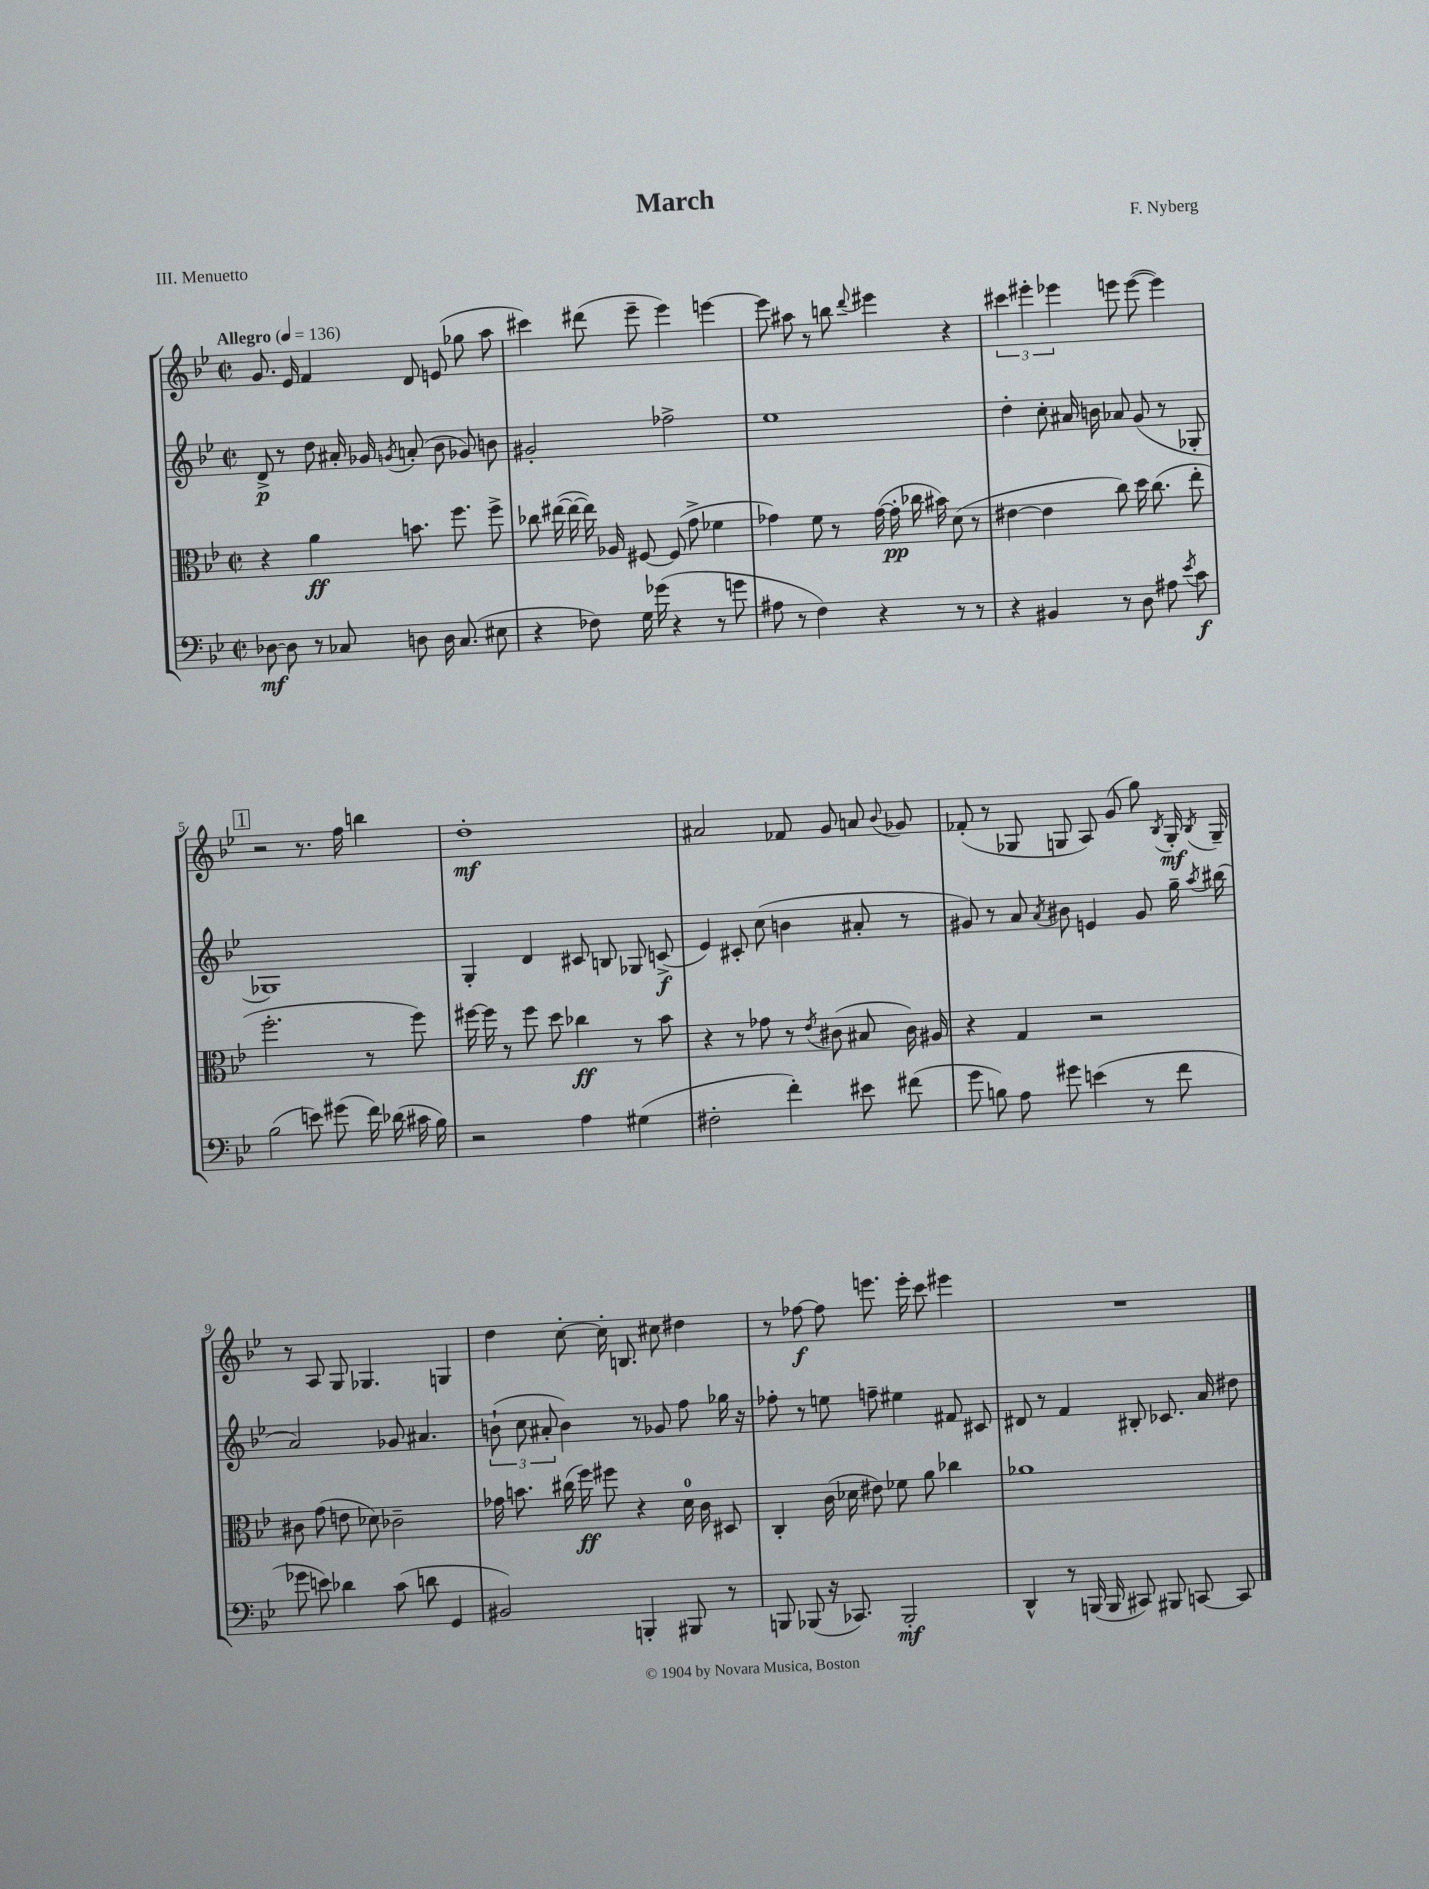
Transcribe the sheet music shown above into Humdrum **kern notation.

**kern	**dynam	**kern	**dynam	**kern	**dynam	**kern	**dynam
*part4	*part4	*part3	*part3	*part2	*part2	*part1	*part1
*staff4	*staff4	*staff3	*staff3	*staff2	*staff2	*staff1	*staff1
*clefF4	*	*clefC3	*	*clefG2	*	*clefG2	*
*k[b-e-]	*	*k[b-e-]	*	*k[b-e-]	*	*k[b-e-]	*
*M2/2	*	*M2/2	*	*M2/2	*	*M2/2	*
*met(c|)	*	*met(c|)	*	*met(c|)	*	*met(c|)	*
*MM136	*	*MM136	*	*MM136	*	*MM136	*
=1	=1	=1	=1	=1	=1	=1	=1
!	!	!	!	!	!	!LO:TX:a:B:t=Allegro	!
[8D-X\	mf	4r	.	8d^/	p	8.g/	.
8D-\]	.	.	.	8r	.	.	.
.	.	.	.	.	.	16e-/	.
8r	.	4a\	ff	8dd\	.	4f/	.
8C-X/	.	.	.	16a#X'/	.	.	.
.	.	.	.	16g-X/	.	.	.
.	.	.	.	8qgn/	.	.	.
8Dn\	.	8.bn\	.	(8an'/	.	8d/	.
16D\	.	.	.	8b-\	.	(8en/	.
(8.C-/	.	8.ff\	.	.	.	.	.
.	.	.	.	8g-X/)	.	8gg-X\	.
8E#X\	.	8ff^\	.	8bn\	.	8aa\	.
=2	=2	=2	=2	=2	=2	=2	=2
4r	.	8cc-X\	.	2g#X'/	.	4ccc#X\)	.
.	.	([16ee#X\	.	.	.	.	.
.	.	16ee#\_	.	.	.	.	.
8F-X\)	.	16ee#\])	.	.	.	(8ddd#X\	.
.	.	16A-X/	.	.	.	.	.
16G\	.	[8F#X/	.	.	.	8eee-~\	.
(16g-X\	.	.	.	.	.	.	.
4r	.	(8F#/]	.	2ff-X^\	.	4eee-\)	.
.	.	8g^\	.	.	.	.	.
8r	.	4f-X\	.	.	.	[4eeen\	.
8gn\	.	.	.	.	.	.	.
=3	=3	=3	=3	=3	=3	=3	=3
8A#X\	.	4g-X\)	.	1ee-	.	8eee\]	.
8r	.	.	.	.	.	8aa#X\	.
4F\)	.	8f\	.	.	.	8r	.
.	.	8r	.	.	.	8bbn\	.
.	.	.	.	.	.	8qqddd/	.
4r	.	([16g-\	.	.	.	4eee#X\	.
.	.	16g-'\]	pp	.	.	.	.
.	.	16cc-X\	.	.	.	.	.
.	.	16b#X\)	.	.	.	.	.
8r	.	(8d\	.	.	.	4r	.
8r	.	8r	.	.	.	.	.
=4	=4	=4	=4	=4	=4	=4	=4
4r	.	[4e#X\	.	4dd'\	.	6ccc#X\	.
.	.	.	.	.	.	6eee#X'\	.
4BB#X/	.	4e#\]	.	8cc'\	.	.	.
.	.	.	.	.	.	6eee-X\	.
.	.	.	.	16a#X/	.	.	.
.	.	.	.	16bn\	.	.	.
8r	.	8cc\)	.	8a-X/	.	8eeen\	.
8D\	.	16dd\	.	(8g/	.	([8eee\	.
.	.	(8.cc\	.	.	.	.	.
8A#X\	.	.	.	8r	.	4eee\])	.
8qe-/	.	.	.	.	.	.	.
8c\	f	8ee-'\	.	8G-X'/	.	.	.
!!LO:LB:g=z
!!LO:REH:place=s1:t=1
=5	=5	=5	=5	=5	=5	=5	=5
(2B-\	.	2.ff'\	.	1G-X)	.	2r	.
8en\)	.	.	.	.	.	8.r	.
(8g#X\	.	.	.	.	.	.	.
.	.	.	.	.	.	16ff\	.
16f\)	.	8r	.	.	.	4bbn\	.
(16d-X\	.	.	.	.	.	.	.
16c#X\	.	8ff\)	.	.	.	.	.
16B-\)	.	.	.	.	.	.	.
=6	=6	=6	=6	=6	=6	=6	=6
2r	.	[16ff#X\	.	4G'/	.	1dd'	mf
.	.	16ff#\]	.	.	.	.	.
.	.	8r	.	.	.	.	.
.	.	8ff#\	.	4d/	.	.	.
.	.	8dd\	.	.	.	.	.
4A\	.	4cc-X\	ff	8c#X/	.	.	.
.	.	.	.	8Bn/	.	.	.
(4G#X\	.	8r	.	8G-X/	.	.	.
.	.	8b-\	.	(8cn^/	f	.	.
=7	=7	=7	=7	=7	=7	=7	=7
2F#X'\	.	4r	.	4e-/)	.	2a#X/	.
.	.	8r	.	8c#X'/	.	.	.
.	.	8g-X\	.	(8cc\	.	.	.
4f'\)	.	8r	.	4bn\	.	8f-X/	.
.	.	8qe-/	.	.	.	.	.
.	.	(8c#X\	.	.	.	8g/	.
8e#X\	.	8B#X/	.	8a#X'/	.	8an/	.
.	.	.	.	.	.	8qqb-/	.
(8f#X\	.	16c#\)	.	8r	.	8g-X/	.
.	.	16A#X/	.	.	.	.	.
=8	=8	=8	=8	=8	=8	=8	=8
8g\	.	4r	.	8g#X/)	.	(8f-X'/	.
8Bn\)	.	.	.	8r	.	8r	.
8A\	.	4G/	.	8a/	.	8G-X/	.
.	.	.	.	8qa/	.	.	.
8g#X\	.	.	.	8b#X\	.	8Gn/	.
(4en\	.	2r	.	4en/	.	8A/)	.
.	.	.	.	.	.	(8g/	.
8r	.	.	.	8g#/	.	8gg\)	.
.	.	.	.	.	.	8qB-/	.
8f\	.	.	.	16gg~\	.	16G'/	mf
.	.	.	.	8qaa/	.	8qB-/	.
.	.	.	.	(16bb#X\	.	16G~/	.
!!LO:LB:g=z
=9	=9	=9	=9	=9	=9	=9	=9
8g-X\	.	8c#X\	.	2a/)	.	8r	.
8en\)	.	(8g\	.	.	.	8A/	.
4d-X\	.	8en\	.	.	.	8G/	.
.	.	8d-X\)	.	.	.	4.G-X/	.
(8c\	.	2c-X~\	.	8g-X/	.	.	.
8dn\	.	.	.	4.a#X/	.	.	.
4GG/	.	.	.	.	.	4Gn/	.
=10	=10	=10	=10	=10	=10	=10	=10
2BB#X/)	.	16g-X\	.	(12bn`\	.	4dd\	.
.	.	8.bn\	.	.	.	.	.
.	.	.	.	12cc\	.	.	.
.	.	.	.	12a#X'/	.	.	.
.	.	(16cc#X\	.	4b\)	.	[8cc'\	.
.	.	16ff\)	ff	.	.	.	.
.	.	8ff#X\	.	.	.	16cc'\]	.
.	.	.	.	.	.	8.Bn/	.
4BBBn'/	.	4r	.	8r	.	.	.
.	.	.	.	8g-X/	.	8cc#X\	.
8BBB#X/	.	16d\	.	8ff\	.	4dd#X\	.
.	.	16c\	.	.	.	.	.
8r	.	8D#X/	.	16gg-X\	.	.	.
.	.	.	.	16r	.	.	.
=11	=11	=11	=11	=11	=11	=11	=11
8BBBn/	.	4C'/	.	8ff-X'\	.	8r	.
(8BBB-X/	.	.	.	8r	.	[8ff-X\	f
16r	.	(16c\	.	8een\	.	8ff-\]	.
8.CC-X/)	.	16d-X\	.	.	.	.	.
.	.	8e#X\)	.	8ffn~\	.	8.eeen\	.
2BBB-'/	mf	8f-X\	.	4ee#X\	.	.	.
.	.	.	.	.	.	16eee'\	.
.	.	8a\	.	.	.	8ccc\	.
.	.	4cc-X\	.	8f#X/	.	4eee#X\	.
.	.	.	.	8c#X/	.	.	.
=12	=12	=12	=12	=12	=12	=12	=12
4DD^^/	.	1a-X	.	8d#X/	.	1r	.
.	.	.	.	8r	.	.	.
8r	.	.	.	4f/	.	.	.
(16BBBn/	.	.	.	.	.	.	.
16BBB/	.	.	.	.	.	.	.
8CC#X/)	.	.	.	8B#X'/	.	.	.
8BBB#X/	.	.	.	8.c-X/	.	.	.
[8CCn/	.	.	.	.	.	.	.
.	.	.	.	16a/	.	.	.
8CC/]	.	.	.	8dd#X\	.	.	.
==	==	==	==	==	==	==	==
*-	*-	*-	*-	*-	*-	*-	*-
